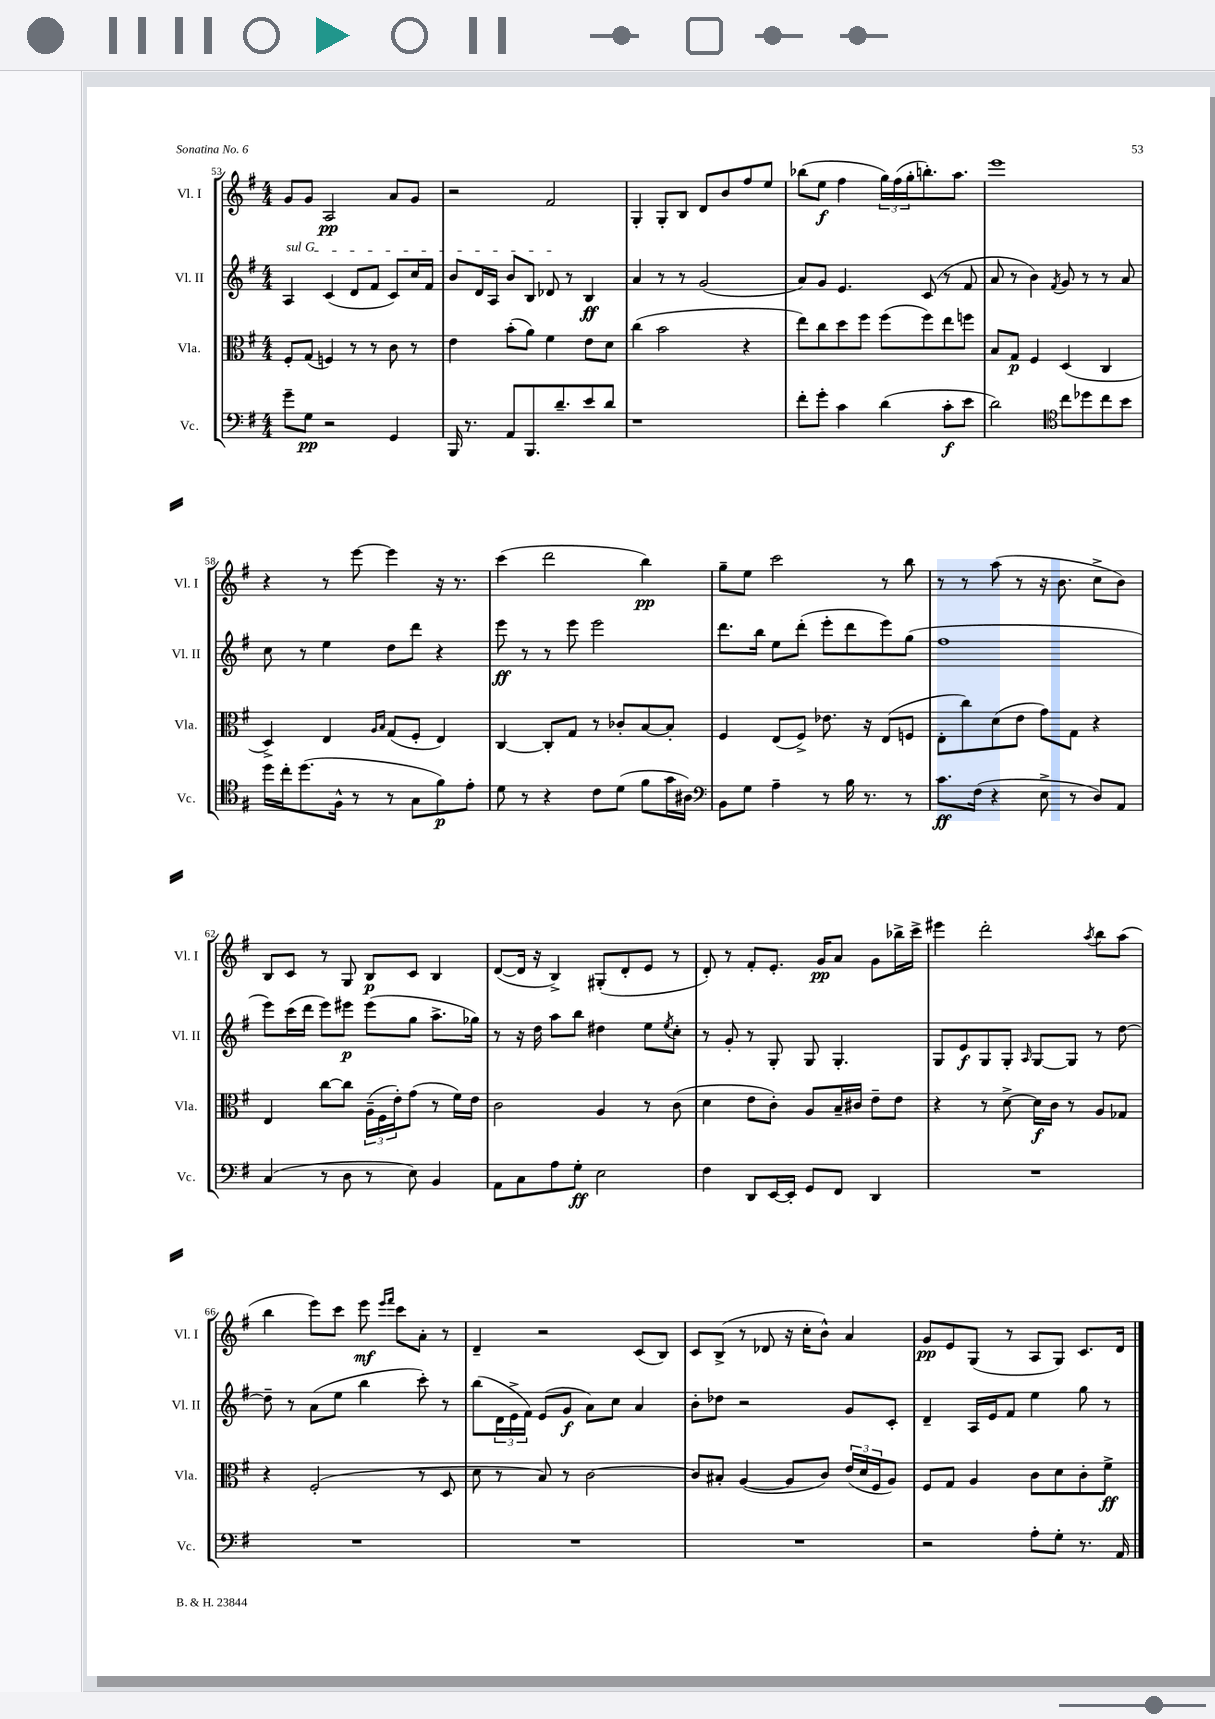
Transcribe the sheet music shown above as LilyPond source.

<<
\new StaffGroup <<
\new Staff = "s0" \with { instrumentName = "Vl. I" shortInstrumentName = "Vl. I" } {
    \clef treble \key g \major \numericTimeSignature \time 4/4
    g'8 g'8 a2\pp a'8 g'8 |
    r2 fis'2 |
    g4-. g8-. b8 d'8 b'8 fis''8 e''8 |
    bes''8( e''8\f fis''4 \tuplet 3/2 { g''16) fis''16( g''16-. } b''8.-.) a''8. |
    e'''1 |
    r4 r8 e'''8~ e'''4 r16 r8. |
    c'''4( d'''2 b''4\pp) |
    g''8-- e''8 c'''2 r8 b''8 |
    r8 r8 a''8( r8 r16 b'8. c''8-> b'8) |
    b8 c'8 r8 g8 b8\p c'8 b4 |
    d'8~( d'16 r16 b4->) gis8-.( d'8-. e'8 r8 |
    d'8-.) r8 fis'8-. e'8.-. g'16\pp a'8 g'8 bes''16-> c'''16-> |
    eis'''4 d'''2-. \acciaccatura { a''8 } b''8 a''8( |
    b''4 e'''8) c'''8 e'''8\mf \grace { e'''16 fis'''16 } c'''8 a'8-. r8 |
    d'4-- r2 c'8( b8) |
    c'8 b8->( r8 des'8 r16 c''16-. b'8-^) a'4 |
    g'8\pp e'8 g8( r8 a8 g8) c'8. d'16 \bar "|." |
}
\new Staff = "s1" \with { instrumentName = "Vl. II" shortInstrumentName = "Vl. II" } {
    \clef treble \key g \major \numericTimeSignature \time 4/4
    \once \override TextSpanner.bound-details.left.text = \markup { \italic "sul G" } a4\startTextSpan c'4( d'8 fis'8 c'8) c''16 fis'16 |
    b'8 d'16 a16 b'8 b8 des'8\stopTextSpan r8 b4\ff |
    a'4 r8 r8 g'2( |
    a'8) g'8 e'4. c'8( r8 fis'8 |
    a'8 r8 b'4) \acciaccatura { fis'8 } g'8 r8 r8 a'8 |
    c''8 r8 e''4 d''8 d'''8 r4 |
    e'''8\ff r8 r8 e'''8 e'''2 |
    d'''8. b''16 e''8 d'''8-.( e'''8-. d'''8 e'''8) g''8( |
    fis''1 |
    e'''8) c'''16( d'''16 e'''8) eis'''8\p eis'''8( g''8 a''8.-> ges''16) |
    r8 r16 d''16 a''8 b''8 dis''4 e''8 \acciaccatura { e''8 } c''8-. |
    r8 g'8-. r8 g8-. g8 g4.-. |
    g8 e'8\f g8 g8-. \grace { a16 } g8~ g8 r8 d''8~ |
    d''8-- r8 a'8( e''8 b''4 c'''8-.) r8 |
    b''8( \tuplet 3/2 { d'16 e'16-> fis'16) } e'8( g'8\f a'8) c''8 a'4 |
    b'8-. des''8 r2 g'8 c'8-. |
    d'4-- a16 e'16 fis'8 e''4 g''8 r8 \bar "|." |
}
\new Staff = "s2" \with { instrumentName = "Vla." shortInstrumentName = "Vla." } {
    \clef alto \key g \major \numericTimeSignature \time 4/4
    fis8-. g8( f4) r8 r8 c'8 r8 |
    e'4 b'8-.( a'8) fis'4 e'8 d'8 |
    c''4( b'2 r4 |
    e''8) c''8 d''8 fis''8 fis''8( fis''8) e''8 f''8 |
    b8 g8\p fis4 d4( c4 |
    d4->) e4 \grace { a16 b16 } g8( fis8-. e4) |
    c4~ c8-. g8 r8 ces'8-. b8~ b8-. |
    fis4 e8( fis8->) ees'8. r16 e8( f8 |
    e8-. c''8) d'8( e'8 g'8) g8 r4 |
    e4 c''8~ c''8 \tuplet 3/2 { a16--( fis16 e'16-.) } g'8( r8 fis'16) e'16 |
    c'2 a4 r8 c'8( |
    d'4 e'8 c'8-.) a8 b16-- cis'16 e'8-- e'8 |
    r4 r8 d'8~-> d'16\f c'16 r8 a8 ges8 |
    r4 fis2-.( r8 d8 |
    d'8 r8 b8) r8 c'2~ |
    c'8 bis8-. a4~( a8 c'8) \tuplet 3/2 { e'16( d'16 fis16 } a8) |
    fis8 g8 a4 c'8 d'8 c'8-. fis'8->\ff \bar "|." |
}
\new Staff = "s3" \with { instrumentName = "Vc." shortInstrumentName = "Vc." } {
    \clef bass \key g \major \numericTimeSignature \time 4/4
    g'8-- g8\pp r2 g,4 |
    b,,16 r8. a,8 b,,8. d'8.-- e'8 d'8 |
    r1 |
    fis'8-. g'8-. c'4 d'4( c'8-.\f e'8 |
    d'2) \clef tenor c''8 des''8 c''8 b'8 |
    d''16 c''16-. d''8.( fis16-^ r8 r8 g8 fis'8\p) e'8-. |
    d'8 r8 r4 c'8 d'8( fis'8 g'16 ais16) |
    \clef bass b,8 g8 a4-- r8 b16 r8. r8 |
    c'8.\ff fis16( r4 e8-> r8 d8) a,8 |
    c4( r8 d8 r8 e8) b,4 |
    a,8 c8 a8 g8-.\ff e2 |
    fis4 d,8 e,16~ e,16-. g,8 fis,8 d,4 |
    R1 |
    R1 |
    R1 |
    R1 |
    r2 a8-. g8-. r8. a,16 \bar "|." |
}
>>
>>
\layout { \context { \Score currentBarNumber = #53 } }
